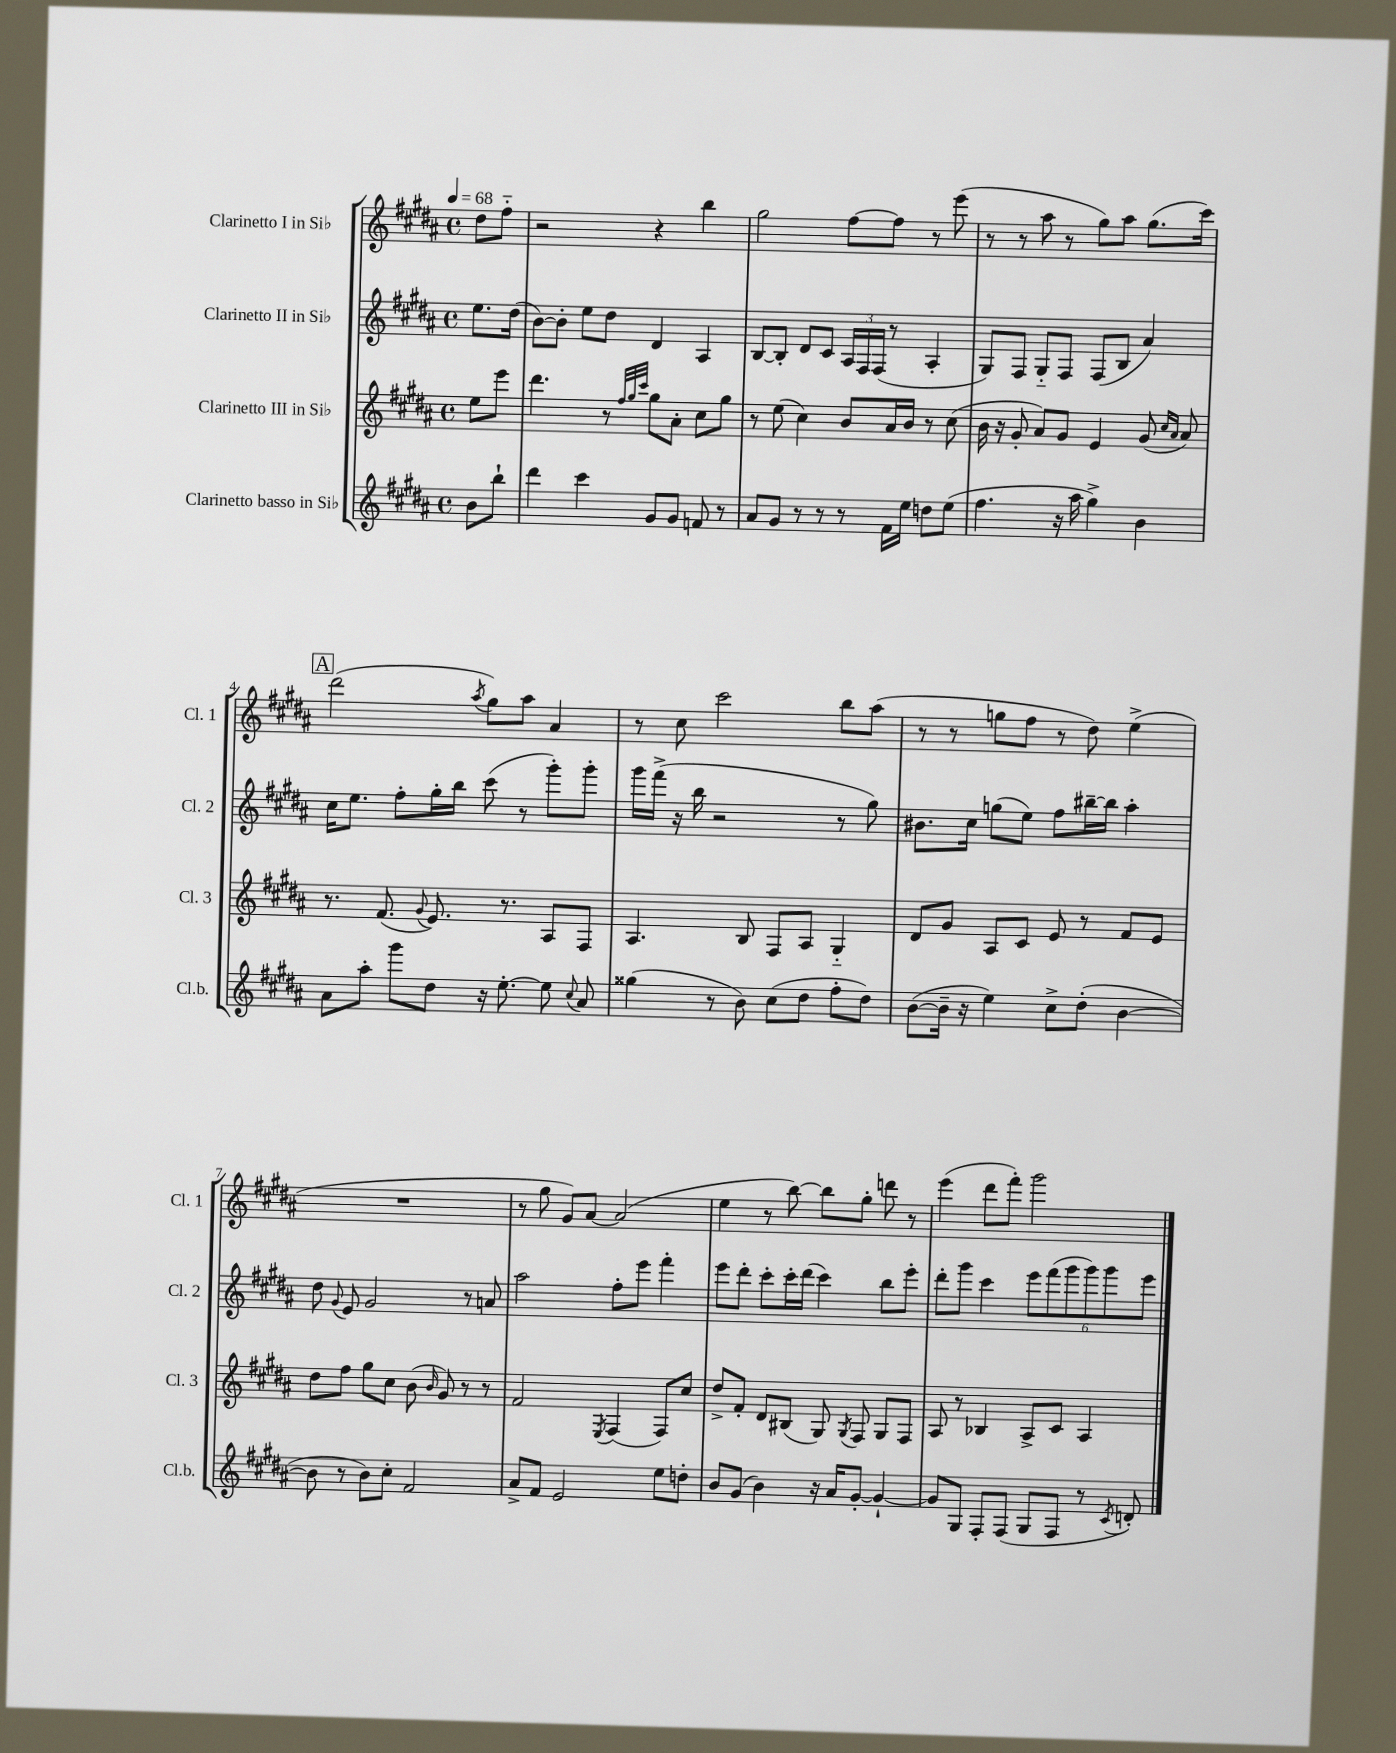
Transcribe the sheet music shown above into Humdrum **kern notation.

**kern	**kern	**kern	**kern
*staff4	*staff3	*staff2	*staff1
*clefG2	*clefG2	*clefG2	*clefG2
*k[f#c#g#d#a#]	*k[f#c#g#d#a#]	*k[f#c#g#d#a#]	*k[f#c#g#d#a#]
*M4/4	*M4/4	*M4/4	*M4/4
*met(c)	*met(c)	*met(c)	*met(c)
*MM68	*MM68	*MM68	*MM68
8b\L	8ee\L	8.ee\L	8dd#\L
8bb`\J	8eee\J	.	8ff#'~\J
.	.	(16dd#\Jk	.
=	=	=	=
4ddd#\	4.ddd#\	[8b\L)	2r
.	.	8b'\]J	.
4ccc#\	.	8ee\L	.
.	8r	8dd#\J	.
.	32qqff#/LLL	.	.
.	32qqgg#/	.	.
.	32qqccc#/JJJ	.	.
8g#/L	8gg#\L	4d#/	4r
8g#/J	8a#'\J	.	.
8f/	8cc#\L	4A#/	4bb\
8r	8gg#\J	.	.
=	=	=	=
8a#/L	8r	[8B/L	2gg#\
8g#/J	(8ee\	8B'/]J	.
8r	4cc#\)	8d#/L	.
8r	.	8c#/J	.
8r	8b/L	24A#/LL	[8ff#\L
.	.	24F#/	.
.	.	(24F#/JJ	.
16f#\LL	16a#/L	8r	8ff#\]J
16ee\JJ	16b/JJ	.	.
8dd\L	8r	4A#'/	8r
(8ee\J	(8cc#\	.	(8eee\
=	=	=	=
4.ff#\	16b\	8G#/L)	8r
.	16r	.	.
.	8g#'/	8F#/J	8r
.	8a#/L)	8G#'~/L	8aa#\
16r	8g#/J	8F#/J	8r
16aa#\	.	.	.
4gg#^\)	4e/	(8F#/L	8gg#\L)
.	.	8B/J	8aa#\J
4b\	(8g#/	4a#/)	(8.gg#\L
.	16qqcc#/LL	.	.
.	16qqa#/JJ	.	.
.	8a#/)	.	.
.	.	.	16ccc#\Jk)
=	=	=	=
8a#\L	8.r	16cc#\LK	(2ddd#\
.	.	8.ee\J	.
8aa#'\J	.	.	.
.	(8.f#/	.	.
8ggg#\L	.	8ff#'\L	.
.	8qqg#/	.	.
8dd#\J	8.e/)	16gg#'\L	.
.	.	16bb\JJ	.
.	.	.	8qaa#/
16r	.	(8ccc#\	8gg#\L)
[8.ee'\	8.r	.	.
.	.	8r	8aa#\J
8ee\]	8A#/L	8ggg#'\L)	4a#/
8qqcc#/	.	.	.
8a#/	8F#/J	8ggg#'\J	.
=	=	=	=
(4gg##\	4.A#/	16ggg#\LL	8r
.	.	(16fff#^\JJ	.
.	.	16r	8cc#\
.	.	16bb\	.
8r	.	2r	2ccc#\
8b\)	8B/	.	.
(8cc#\L	8F#/L	.	.
8dd#\J	8A#/J	.	.
8ff#'\L	4G#'~/	8r	8bb\L
8dd#\J)	.	8gg#\)	(8aa#\J
=	=	=	=
([8b\L	8d#/L	8.b#\L	8r
16b~\]Jk	8g#/J	.	8r
16r	.	16cc#\Jk	.
4ee\)	8A#/L	(8gg\L	8gg\L
.	8c#/J	8ee\J)	8ff#\J
8cc#^\L	8e/	8ff#\L	8r
(8dd#'\J	8r	[16bb#~\L	8dd#\)
.	.	16bb#\]JJ	.
[4b\	8f#/L	4aa#'\	(4ee^\
.	8e/J	.	.
=	=	=	=
8b\]	8dd#\L	8dd#\	1r
.	.	8qqg#/	.
8r	8ff#\J	8e/	.
8b\L)	8gg#\L	2g#/	.
8cc#'\J	8cc#\J	.	.
2f#/	(8b\	.	.
.	16qqb/	.	.
.	8g#/)	.	.
.	8r	8r	.
.	8r	8a/	.
=	=	=	=
8a#^/L	2f#/	2aa#\	8r
8f#/J	.	.	8gg#\
2e/	.	.	8g#/L)
.	.	.	[8a#/J
.	8qE/	.	.
.	(4F#/	8ff#'\L	(2a#/]
.	.	8eee\J	.
8ee\L	8F#/L)	4fff#'\	.
8dd'\J	8cc#/J	.	.
=	=	=	=
8b/L	8dd#^/L	8eee\L	4ee\
(8g#/J	8f#'/J	8ddd#'\J	.
4b\)	8d#/L	8ccc#'\L	8r
.	(8B#/J	16ccc#'\L	[8bb\)
.	.	(16ddd#\JJ	.
16r	8G#/)	4ccc#\)	8bb\]L
16a#/LK	.	.	.
.	8qG#/	.	.
[8g#'/J	8F#/	.	8gg#'\J
4g#`/_	8G#/L	8bb\L	8ddd\
.	8F#/J	8eee'\J	8r
=	=	=	=
8g#/]L	8A#/	8ddd#'\L	(4eee\
8G#/J	8r	8ggg#\J	.
8F#'/L	4B-/	4ccc#\	8ddd#\L
(8F#/J	.	.	8fff#'\J)
8G#/L	8A#^/L	12eee\L	2ggg#\
.	.	(12fff#\	.
8F#/J	8c#/J	.	.
.	.	12ggg#\	.
8r	4A#/	12ggg#\)	.
.	.	12ggg#\	.
8qc#/	.	.	.
8d'/)	.	.	.
.	.	12eee\J	.
==	==	==	==
*-	*-	*-	*-
